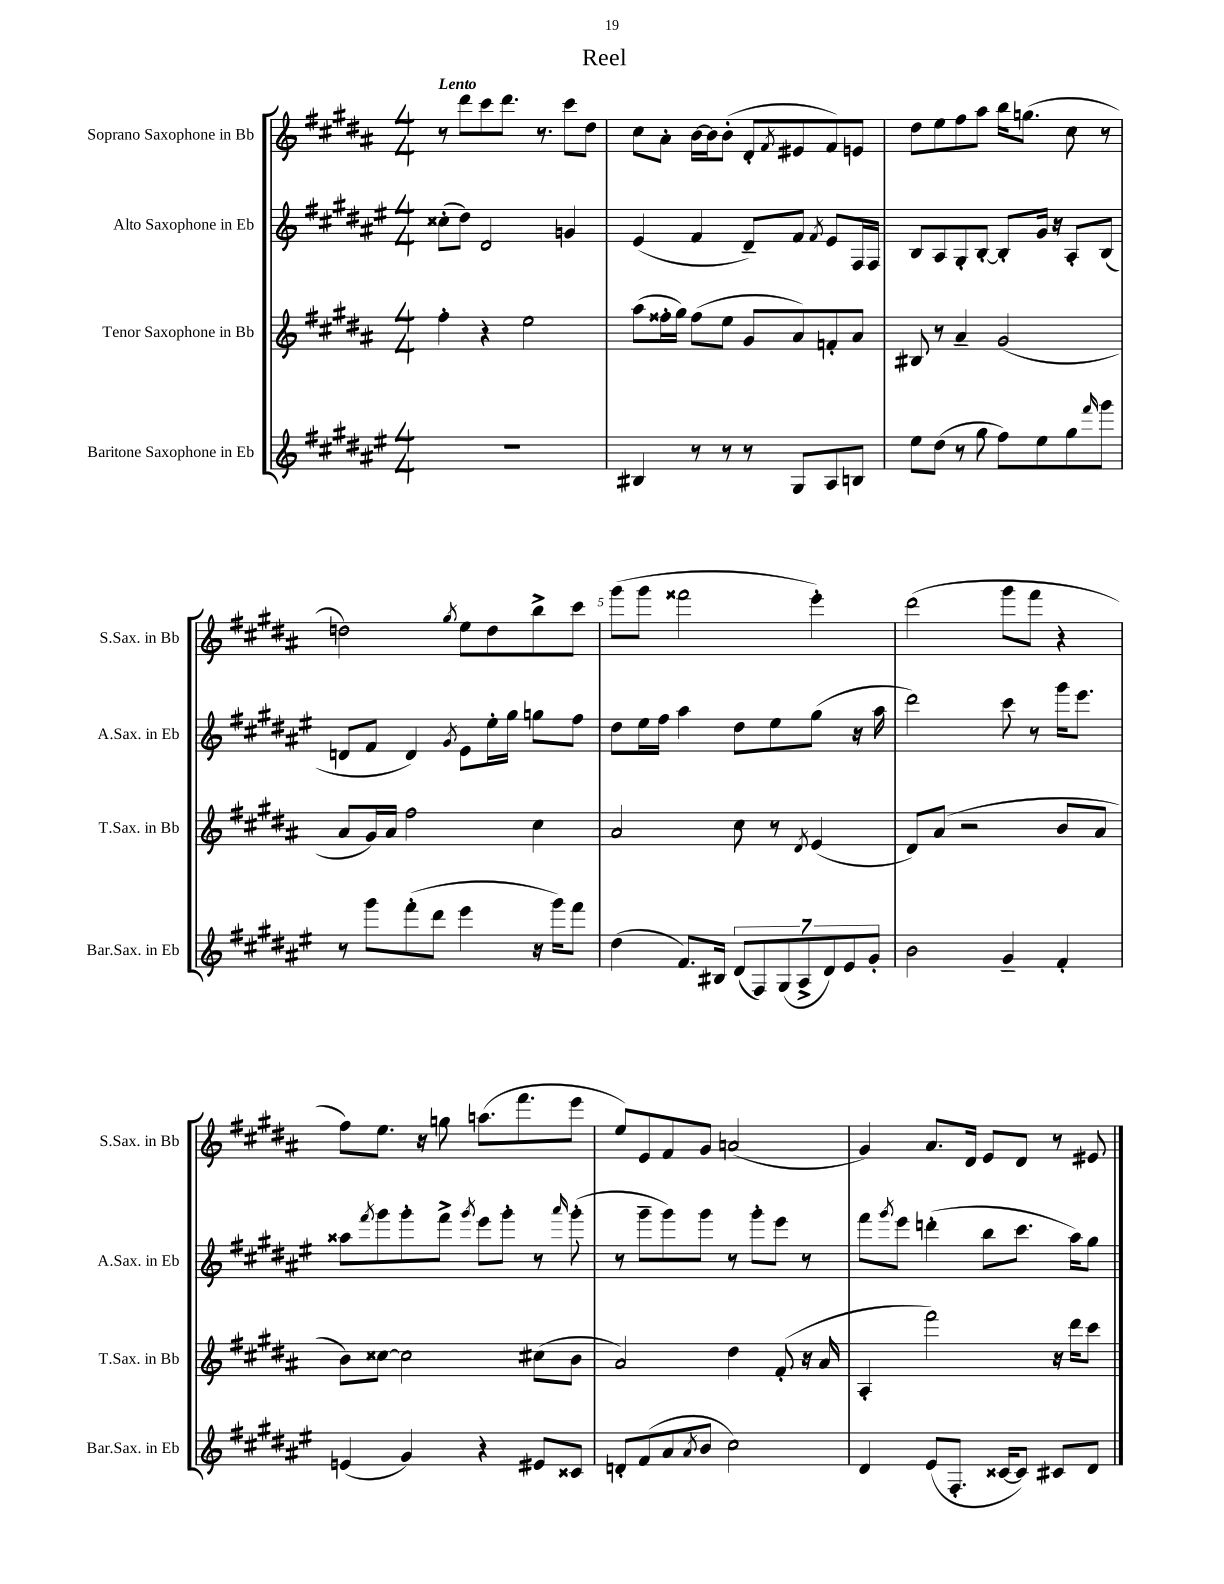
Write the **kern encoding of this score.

**kern	**kern	**kern	**kern
*staff4	*staff3	*staff2	*staff1
*clefG2	*clefG2	*clefG2	*clefG2
*k[f#c#g#d#a#e#]	*k[f#c#g#d#a#]	*k[f#c#g#d#a#e#]	*k[f#c#g#d#a#]
*M4/4	*M4/4	*M4/4	*M4/4
1r	4ff#'\	(8cc##'\L	8r
.	.	8dd#\J)	8ddd#\L
.	4r	2d#/	8ccc#\
.	.	.	8.ddd#\J
.	2ee\	.	.
.	.	.	8.r
.	.	4g/	8ccc#\L
.	.	.	8dd#\J
=	=	=	=
4B#/	(8aa#\L	(4e#/	8cc#\L
.	16ff##'\L	.	8a#'\J
.	16gg#\JJ)	.	.
8r	(8ff##\L	4f#/	[16b\LL
.	.	.	16b\]J
8r	8ee\J	.	(8b'\J
8r	8g#/L	8d#~/L)	8d#'/L
.	.	.	8qf#/
8G#/L	8a#/)	8f#/J	8e#/
.	.	8qf#/	.
8A#/	8f'/	8e#/L	8f#/)
8B/J	8a#/J	16F#/L	8e/J
.	.	16F#/JJ	.
=	=	=	=
8ee#\L	8B#/	8B/L	8dd#\L
(8dd#\J	8r	8A#/	8ee\
8r	4a#~/	8G#'/	8ff#\
8gg#\	.	[8B'/J	8aa#\J
8ff#\L)	(2g#/	8B'/]L	16bb\LK
.	.	.	(8.gg\J
8ee#\	.	16g#/Jk	.
.	.	16r	.
8gg#\	.	8A#'/L	8cc#\
16qqfff#/	.	.	.
8ggg#\J	.	(8B/J	8r
=	=	=	=
8r	8a#/L	8d/L	2dd\)
8ggg#\L	16g#/L)	8f#/J	.
.	16a#/JJ	.	.
(8fff#'\	2ff#\	4d/)	.
8ddd#\J	.	.	.
.	.	8qg#/	8qgg#/
4eee#\	.	8e#\L	8ee\L
.	.	16ee#'\L	8dd\
.	.	16gg#\JJ	.
16r	4cc#\	8gg\L	8bb^\
16ggg#\LK)	.	.	.
8fff#\J	.	8ff#\J	8ccc#\J
=	=	=	=
(4dd#\	2a#/	8dd#\L	(8ggg#\L
.	.	16ee#\L	8ggg#\J
.	.	16ff#\JJ	.
8.f#/L)	.	4aa#\	2fff##\
16B#/Jk	.	.	.
(14d#/L	8cc#\	8dd#\L	.
14F#/)	.	.	.
.	8r	8ee#\	.
(14G#/	.	.	.
14A#^/	.	.	.
.	8qd#/	.	.
.	(4e/	(8gg#\J	4eee'\)
14d#/)	.	.	.
14e#/	.	.	.
.	.	16r	.
14g#'/J	.	.	.
.	.	16aa#\	.
=	=	=	=
2b\	8d#/L)	2ddd#\)	(2ddd#\
.	(8a#/J	.	.
.	2r	.	.
4g#~/	.	8ccc#\	8ggg#\L
.	.	8r	8fff#\J
4f#'/	8b/L	16ggg#\LK	4r
.	.	8.eee#\J	.
.	8a#/J	.	.
=	=	=	=
(4e/	8b\L)	8aa##\L	8ff#\L)
.	.	8qfff#/	.
.	[8cc##\J	8ggg#\	8.ee\J
4g#/)	2cc##\]	8ggg#'\	.
.	.	.	16r
.	.	8fff#^\J	8gg\
.	.	8qggg#/	.
4r	.	8eee#\L	(8.aa\L
.	.	8ggg#'\J	.
.	.	.	8.fff#\
8e#/L	(8cc#\L	8r	.
.	.	16qqaaa#/	.
8c##/J	8b\J	(8ggg#'\	8eee\J
=	=	=	=
8d'/L	2a#/)	8r	8ee/L)
(8f#/	.	8ggg#~\L	8e/
8a#/	.	8ggg#\)	8f#/
8qa#/	.	.	.
8b/J	.	8ggg#\J	8g#/J
2cc#\)	4dd#\	8r	(2a/
.	.	8ggg#'\L	.
.	(8f#'/	8eee#\J	.
.	16r	8r	.
.	16a#/	.	.
=	=	=	=
4d#/	4A#'/	8fff#\L	4g#/)
.	.	8qggg#/	.
.	.	8eee#\J	.
(8e#/L	2fff#\)	(4ddd'\	8.a#/L
8.F#'/J	.	.	.
.	.	.	16d#/Jk
.	.	8bb\L	8e/L
[16c##/LK	.	.	.
8c##/]J)	.	8.ccc#\J	8d#/J
8c#/L	16r	.	8r
.	16ddd#\LK	16aa#\LK)	.
8d#/J	8ccc#\J	8gg#\J	8e#/
==	==	==	==
*-	*-	*-	*-
